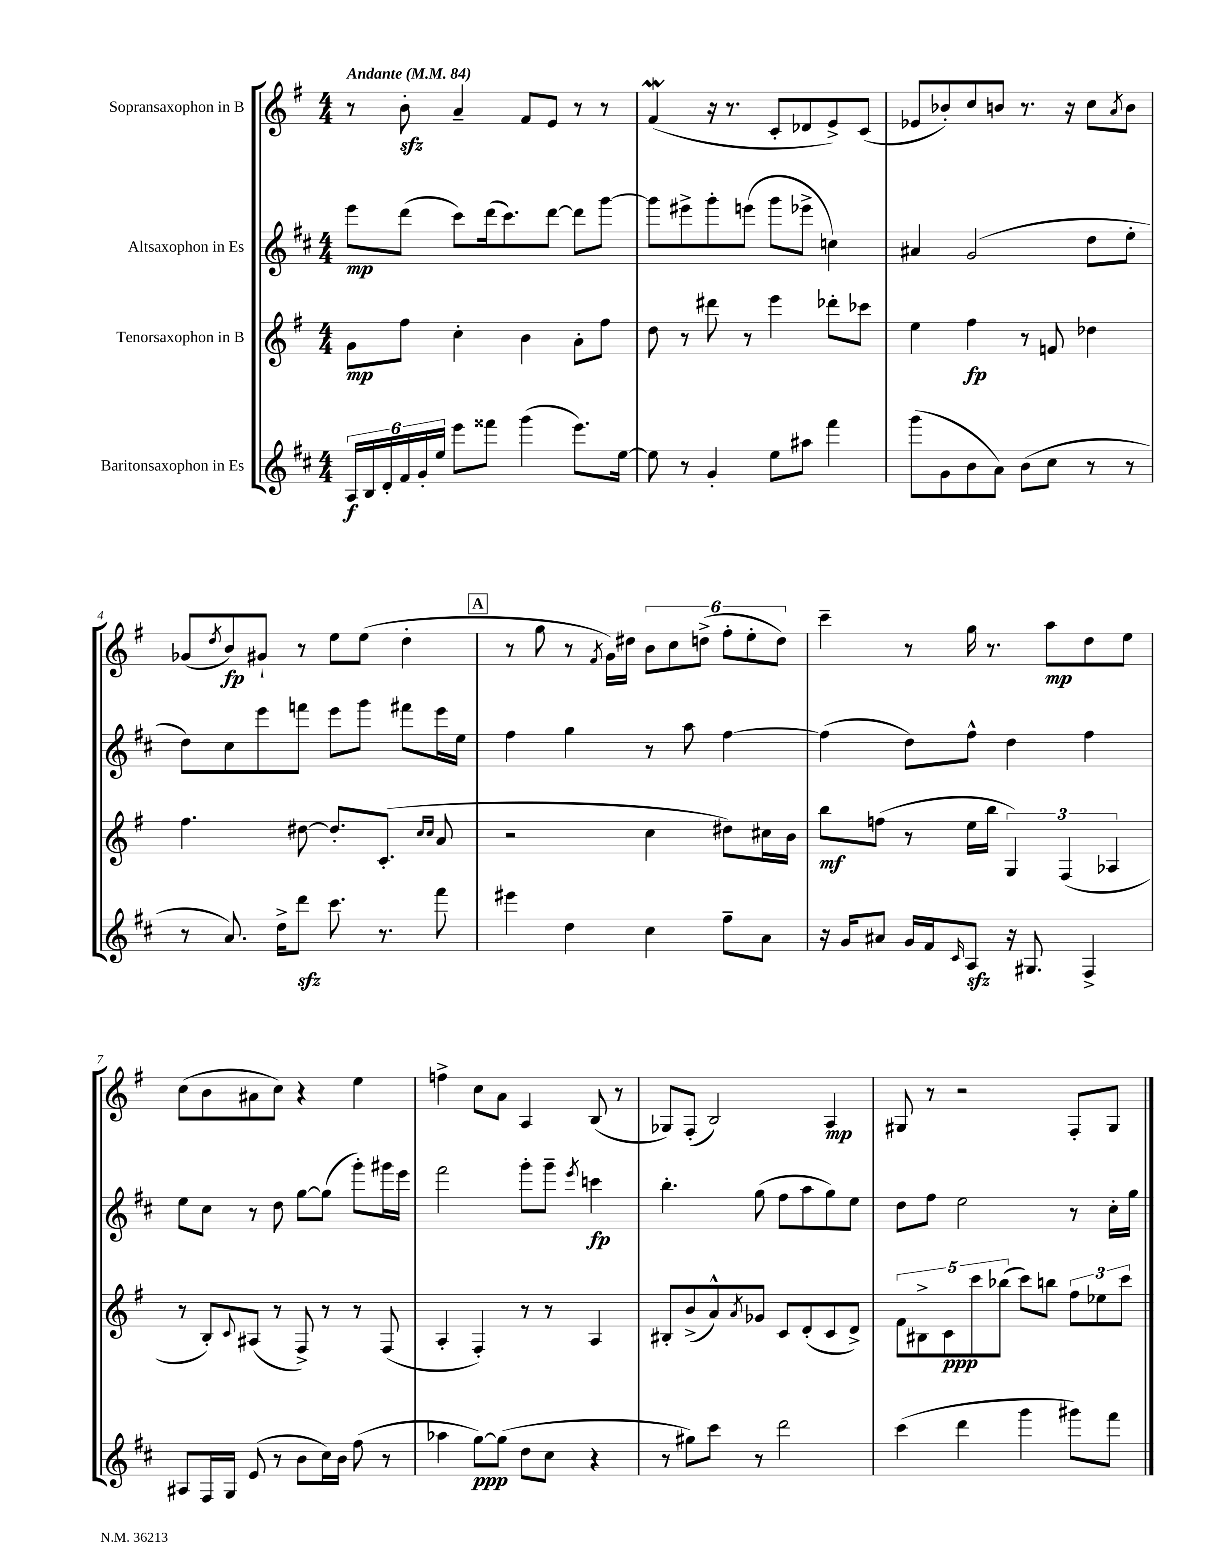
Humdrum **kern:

**kern	**dynam	**kern	**dynam	**kern	**dynam	**kern	**dynam
*part4	*part4	*part3	*part3	*part2	*part2	*part1	*part1
*staff4	*staff4	*staff3	*staff3	*staff2	*staff2	*staff1	*staff1
*I"Baritonsaxophon in Es	*	*I"Tenorsaxophon in B	*	*I"Altsaxophon in Es	*	*I"Sopransaxophon in B	*
*clefG2	*	*clefG2	*	*clefG2	*	*clefG2	*
*k[f#c#]	*	*k[f#]	*	*k[f#c#]	*	*k[f#]	*
*M4/4	*	*M4/4	*	*M4/4	*	*M4/4	*
*MM84	*	*MM84	*	*MM84	*	*MM84	*
=1	=1	=1	=1	=1	=1	=1	=1
!	!	!	!	!	!	!LO:TX:a:B:t=Andante	!
24A/LL	f	8g\L	mp	8eee\L	mp	8r	.
24B/	.	.	.	.	.	.	.
24d'/	.	.	.	.	.	.	.
24f#/	.	8ff#\J	.	(8ddd\J	.	8bzz'\	.
24g'/	.	.	.	.	.	.	.
24ee/JJ	.	.	.	.	.	.	.
8eee\L	.	4cc'\	.	8ccc#\L)	.	4a~/	.
8fff##X\J	.	.	.	(16ddd\k	.	.	.
.	.	.	.	8.ccc#\)	.	.	.
(4ggg\	.	4b\	.	.	.	8f#/L	.
.	.	.	.	[8ddd\J	.	8e/J	.
8.eee\L)	.	8a'\L	.	8ddd\L]	.	8r	.
.	.	8ff#\J	.	[8ggg\J	.	8r	.
[16ee\Jk	.	.	.	.	.	.	.
=2	=2	=2	=2	=2	=2	=2	=2
8ee\]	.	8dd\	.	8ggg\L]	.	(4f#W/	.
8r	.	8r	.	8eee#X^\	.	.	.
4g'/	.	8ddd#X\	.	8ggg'\	.	16r	.
.	.	.	.	.	.	8.r	.
.	.	8r	.	(8eeen\J	.	.	.
8ee\L	.	4eee\	.	8ggg\L	.	8c'/L	.
8aa#X\J	.	.	.	8eee-X^\J	.	8d-X/	.
4fff#\	.	8ddd-X'\L	.	4ccn\)	.	8e^/)	.
.	.	8ccc-X\J	.	.	.	(8c/J	.
=3	=3	=3	=3	=3	=3	=3	=3
(8ggg\L	.	4ee\	.	4a#X/	.	8e-X/L	.
8g\	.	.	.	.	.	8b-X'/)	.
8b\	.	4ff#\	fp	(2g/	.	8cc/	.
8a\J)	.	.	.	.	.	8bn/J	.
(8b\L	.	8r	.	.	.	8.r	.
8cc#\J	.	8fn/	.	.	.	.	.
.	.	.	.	.	.	16r	.
8r	.	4dd-X\	.	8dd\L	.	8cc\L	.
.	.	.	.	.	.	8qa/	.
8r	.	.	.	8ee'\J	.	8b\J	.
!!LO:LB:g=z
=4	=4	=4	=4	=4	=4	=4	=4
8r	.	4.ff#\	.	8dd\L)	.	(8g-X/L	.
.	.	.	.	.	.	8qdd/	.
8.a/)	.	.	.	8cc#\	.	8b/)	fp
.	.	.	.	8eee\	.	8g#X`/J	.
16dd^\KL	.	.	.	.	.	.	.
8dddzz\J	.	[8dd#X\	.	8fffn\J	.	8r	.
8.ccc#\	.	8.dd#'/L]	.	8eee\L	.	8ee\L	.
.	.	.	.	8ggg\J	.	(8ee\J	.
8.r	.	(8.c'/J	.	.	.	.	.
.	.	.	.	8fff#X\L	.	4dd'\	.
.	.	16qqcc/LL	.	.	.	.	.
.	.	16qqcc/JJ	.	.	.	.	.
8fff#\	.	8a/	.	16eee\L	.	.	.
.	.	.	.	16ee\JJ	.	.	.
!!LO:REH:place=s1:t=A
=5	=5	=5	=5	=5	=5	=5	=5
4eee#X\	.	2r	.	4ff#\	.	8r	.
.	.	.	.	.	.	8gg\	.
4dd\	.	.	.	4gg\	.	8r	.
.	.	.	.	.	.	8qf#/	.
.	.	.	.	.	.	16g\LL)	.
.	.	.	.	.	.	16dd#X\JJ	.
4cc#\	.	4cc\	.	8r	.	12b\L	.
.	.	.	.	.	.	12cc\	.
.	.	.	.	8aa\	.	.	.
.	.	.	.	.	.	(12ddn^\J	.
8ff#~\L	.	8dd#X\L)	.	[4ff#\	.	12ff#'\L	.
.	.	.	.	.	.	12ee'\	.
8a\J	.	16cc#X\L	.	.	.	.	.
.	.	.	.	.	.	12dd\J)	.
.	.	16b\JJ	.	.	.	.	.
=6	=6	=6	=6	=6	=6	=6	=6
16r	.	8bb\L	mf	(4ff#\]	.	4ccc~\	.
16g/KL	.	.	.	.	.	.	.
8a#X/J	.	(8ffn\J	.	.	.	.	.
16g/LL	.	8r	.	8dd\L)	.	8r	.
16f#/J	.	.	.	.	.	.	.
16qqc#/	.	.	.	.	.	.	.
8Azz/J	.	16ee\LL	.	8ff#^^\J	.	16gg\	.
.	.	16bb\JJ	.	.	.	8.r	.
16r	.	6G/)	.	4dd\	.	.	.
8.G#X/	.	.	.	.	.	.	.
.	.	.	.	.	.	8aa\L	mp
.	.	(6F#/	.	.	.	.	.
4F#^/	.	.	.	4ff#\	.	8dd\	.
.	.	6A-X/	.	.	.	.	.
.	.	.	.	.	.	8ee\J	.
!!LO:LB:g=z
=7	=7	=7	=7	=7	=7	=7	=7
8A#X/L	.	8r	.	8ee\L	.	(8cc\L	.
16F#/L	.	8B'/L)	.	8cc#\J	.	8b\	.
16G/JJ	.	.	.	.	.	.	.
.	.	8qqc/	.	.	.	.	.
(8e/	.	(8A#X/J	.	8r	.	8a#X\	.
8r	.	8r	.	8dd\	.	8cc\J)	.
8b\L	.	8F#^/)	.	[8gg\L	.	4r	.
16cc#\L)	.	8r	.	(8gg\J]	.	.	.
16b\JJ	.	.	.	.	.	.	.
(8ff#\	.	8r	.	8ggg'\L)	.	4ee\	.
8r	.	(8F#/	.	16ggg#X\L	.	.	.
.	.	.	.	16eee\JJ	.	.	.
=8	=8	=8	=8	=8	=8	=8	=8
4aa-X\	.	4A'/	.	2fff#\	.	4ffn^\	.
[8gg\L)	ppp	4F#'/)	.	.	.	8cc\L	.
(8gg\J]	.	.	.	.	.	8a\J	.
8dd\L	.	8r	.	8ggg'\L	.	4A/	.
8cc#\J	.	8r	.	8ggg~\J	.	.	.
.	.	.	.	8qeee/	.	.	.
4r	.	4A/	.	4cccn\	fp	(8B/	.
.	.	.	.	.	.	8r	.
=9	=9	=9	=9	=9	=9	=9	=9
8r	.	8B#X'/L	.	4.bb'\	.	8G-X/L)	.
8gg#X\L)	.	(8b^/	.	.	.	(8F#'/J	.
8ccc#\J	.	8a^^/)	.	.	.	2B/)	.
.	.	8qa/	.	.	.	.	.
8r	.	8g-X/J	.	(8gg\	.	.	.
2ddd\	.	8c/L	.	8ff#\L	.	.	.
.	.	(8d'/	.	8aa\	.	.	.
.	.	8c/	.	8gg\)	.	4A/	mp
.	.	8d^/J)	.	8ee\J	.	.	.
=10	=10	=10	=10	=10	=10	=10	=10
(4ccc#\	.	10f#\L	.	8dd\L	.	8G#X/	.
.	.	10B#X^\	.	.	.	.	.
.	.	.	.	8ff#\J	.	8r	.
.	.	10c\	ppp	.	.	.	.
4ddd\	.	.	.	2ee\	.	2r	.
.	.	10ccc\	.	.	.	.	.
.	.	(10bb-X\J	.	.	.	.	.
4ggg\	.	8ccc\L)	.	.	.	.	.
.	.	8bbn\J	.	.	.	.	.
8ggg#X\L)	.	12ff#\L	.	8r	.	8F#'/L	.
.	.	12ee-X\	.	.	.	.	.
8fff#\J	.	.	.	16cc#'\LL	.	8G#/J	.
.	.	12ccc\J	.	.	.	.	.
.	.	.	.	16gg\JJ	.	.	.
==	==	==	==	==	==	==	==
*-	*-	*-	*-	*-	*-	*-	*-
